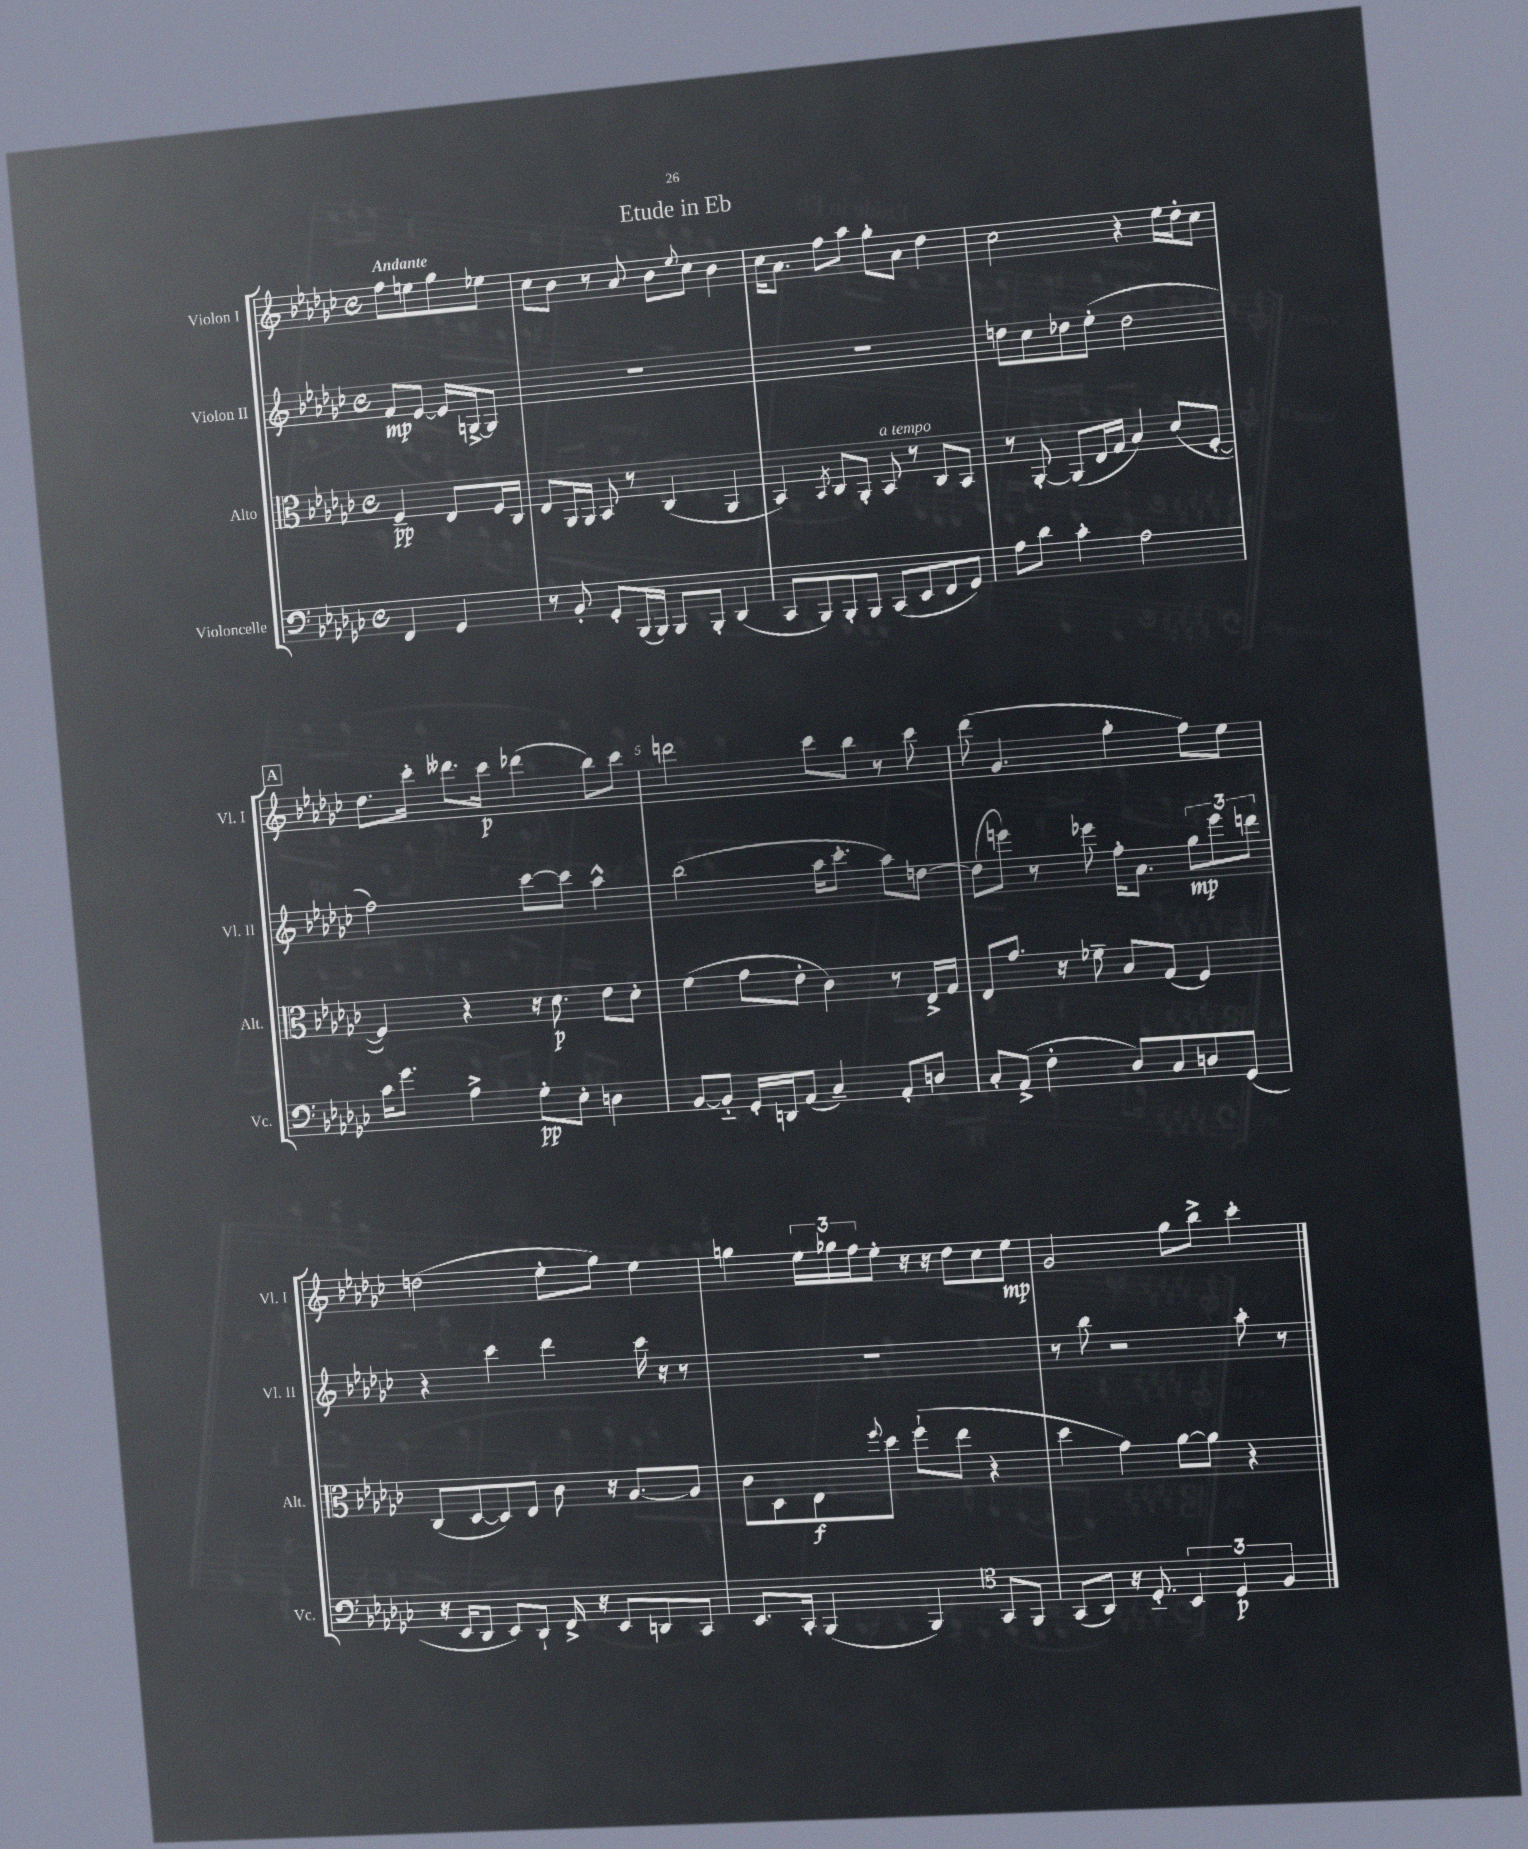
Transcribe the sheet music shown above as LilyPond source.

\header { title = "Etude in Eb" }
<<
\new StaffGroup <<
\new Staff = "s0" \with { instrumentName = "Violon I" shortInstrumentName = "Vl. I" } {
    \clef treble \key ges \major \defaultTimeSignature \time 4/4 \partial 2 \tempo "Andante"
    f''8 e''8 ges''8 ees''8 |
    ces''8 bes'8 r8 aes'8 bes'8 \appoggiatura { ees''8 } ces''8 bes'4 |
    ces''16 aes'8. f''8 aes''8 ges''8-. aes'8 des''4 |
    ces''2 r4 ees''16 des''16-. ces''8 |
    \mark \markup { \box "A" } des''8. ces'''16-. deses'''8. ces'''16\p des'''4( bes''8) ces'''8 |
    d'''2 ces'''8 bes''8 r8 ces'''8 |
    des'''8( ges'4. ges''4-. f''8) ees''8 |
    d''2( ees''8-. ges''8) ees''4 |
    g''4 \tuplet 3/2 { ees''16 ges''16 f''16 } ees''8-. r16 r16 des''8 ces''8 ees''8\mp |
    ges'2 ges''8 bes''8-> ces'''4-. \bar "|." |
}
\new Staff = "s1" \with { instrumentName = "Violon II" shortInstrumentName = "Vl. II" } {
    \clef treble \key ges \major \defaultTimeSignature \time 4/4 \partial 2
    f'8\mp ees'8~ ees'16 g16~-> g8 |
    R1 |
    R1 |
    d''8 ces''8 des''8 ees''8-.( des''2 |
    \mark \markup { \box "A" } f''2) ces'''8~ ces'''8 aes''4-^ |
    bes''2( aes''16 ces'''8.-. aes''8) d''8~ |
    d''8( e'''8) r8 ees'''8 f''16-. aes'8. \tuplet 3/2 { ges''8\mp ees'''8 d'''8 } |
    r4 ces'''4 des'''4 ces'''16 r16 r8 |
    r1 |
    r8 bes''8 r2 aes''8-. r8 \bar "|." |
}
\new Staff = "s2" \with { instrumentName = "Alto" shortInstrumentName = "Alt." } {
    \clef alto \key ges \major \defaultTimeSignature \time 4/4 \partial 2
    f4--\pp ees8 f16 ces16 |
    ees8 aes,16 aes,16 bes,8 r8 ces4( aes,4 |
    bes,4) \acciaccatura { bes,8 } ces8 aes,8-. bes,8^\markup { \italic "a tempo" } r8 ces8 bes,8 |
    r8 aes,8~-. aes,8( ees16 ges16 bes4) des'8( f8~-. |
    \mark \markup { \box "A" } f4) r4 r16 des'8.\p ees'8 des'8-. |
    f'4( ges'8 ees'8-. ces'4) r8 ees16-> ges16 |
    ees8 ges'8. r16 fes'8-- bes8 ges8( f4) |
    ces8( des8~ des8) ees8 ces'8 r16 aes8.~ aes8 |
    ces'8 des8 ees8\f \appoggiatura { f''8 } des''8 f''8-!( ees''8 r4 |
    des''4 ges'4) aes'8~ aes'8 r4 \bar "|." |
}
\new Staff = "s3" \with { instrumentName = "Violoncelle" shortInstrumentName = "Vc." } {
    \clef bass \key ges \major \defaultTimeSignature \time 4/4 \partial 2
    f,4 ges,4 |
    r8 bes,8-. ges,8-. bes,,16( bes,,16) bes,,8 bes,,8-. des,4( |
    ces,8 bes,,8) bes,,8-. bes,,8 ces,8( ees,8 f,8 ges,8) |
    aes8 des'8 ces'4-. aes2 |
    \mark \markup { \box "A" } ces'16 ges'8. aes4-> ges8-.\pp ees8-. d4 |
    bes,8~ bes,8-_ ges,16-. d,16 aes,8( ces4--) aes,8-. d8 |
    ces8-. aes,8->( f4-. des8) ces8 d8 ges,8( |
    r16 ees,16 des,8 ees,8) des,8-! f,16-> r16 ees,8 d,8 ces,8 |
    ees,8. ces,16-. bes,,4( bes,,4) \clef tenor ges,8 f,8 |
    ges,8( aes,8) r16 des8.-_ \tuplet 3/2 { bes,4 des4\p f4 } \bar "|." |
}
>>
>>
\layout { \context { \Score \override BarNumber.break-visibility = ##(#f #t #t) barNumberVisibility = #(every-nth-bar-number-visible 5) } }
